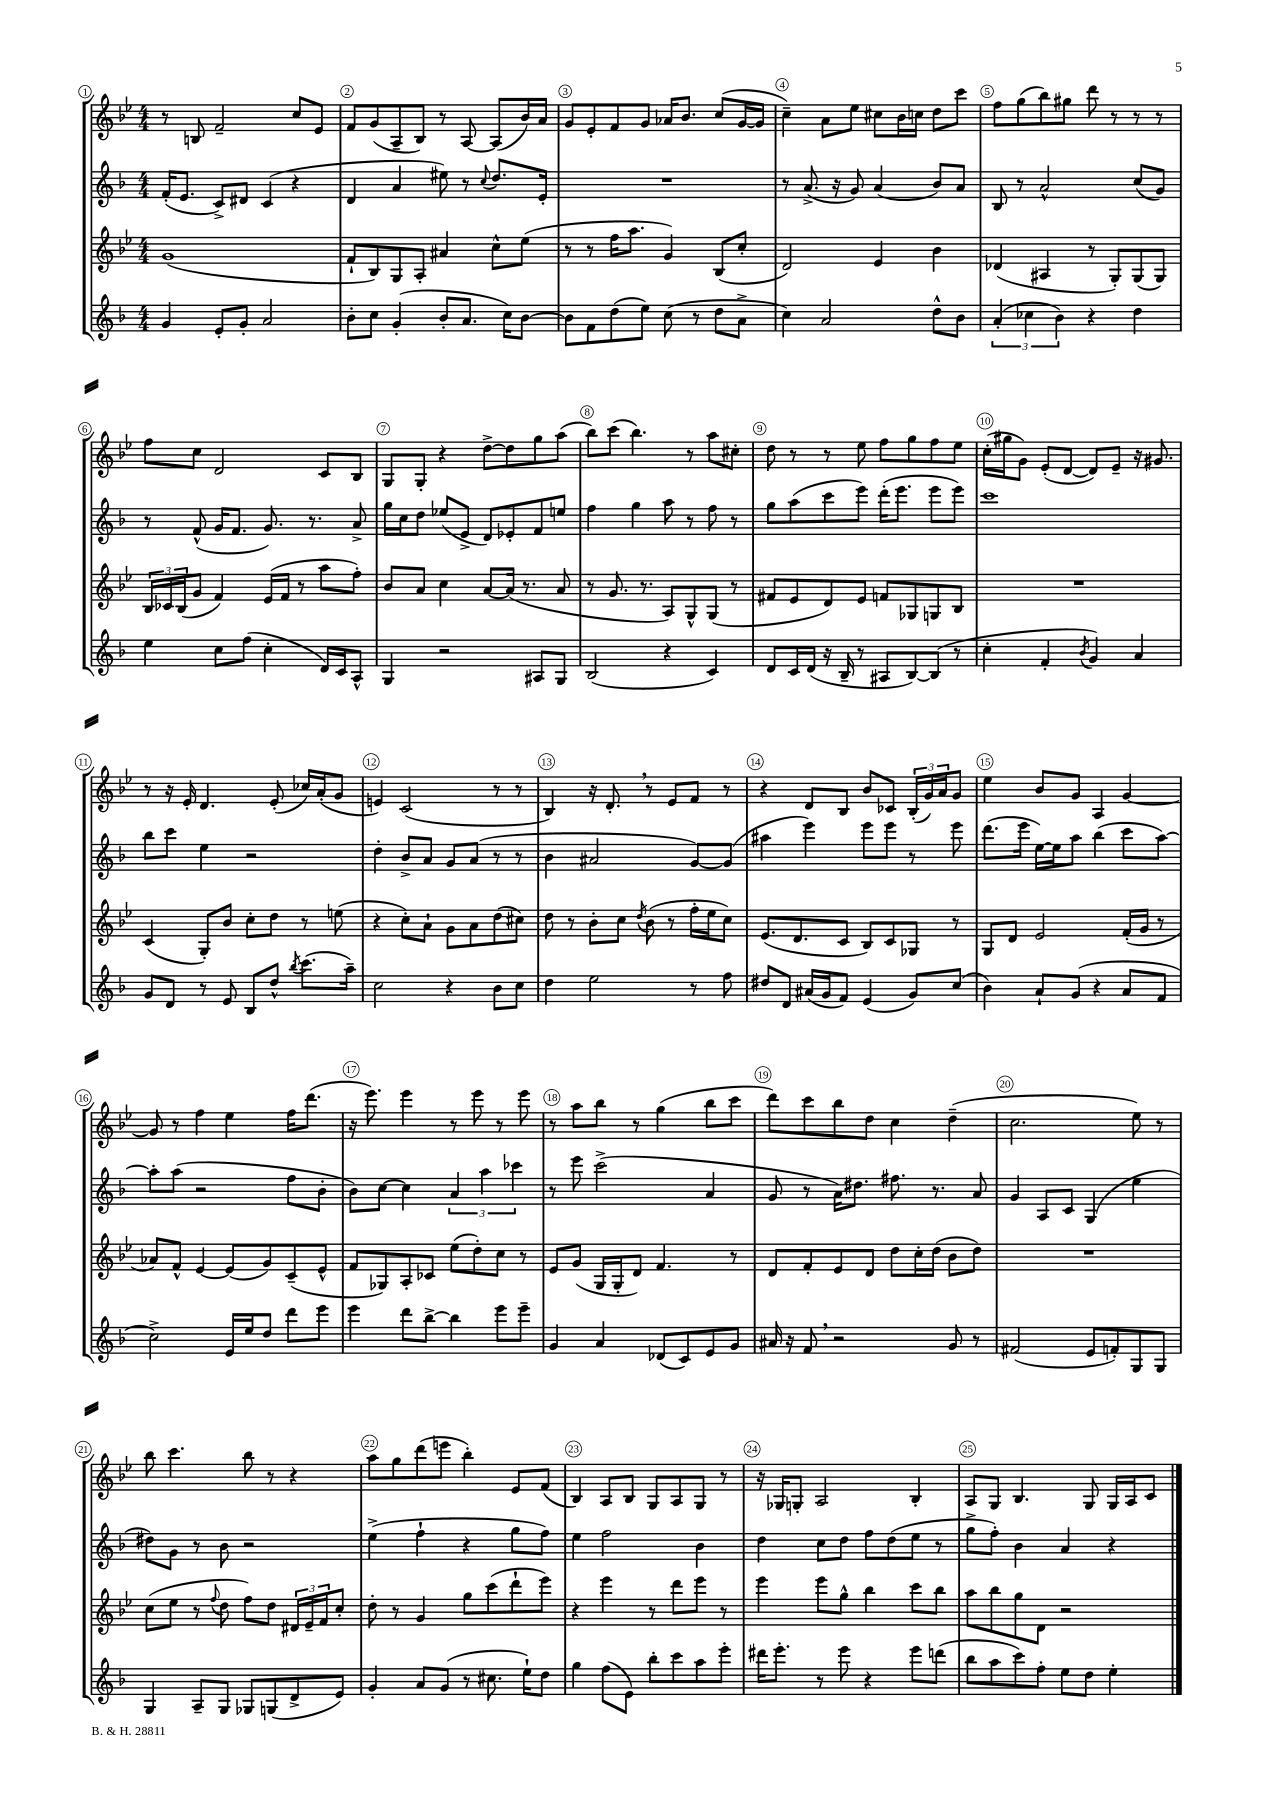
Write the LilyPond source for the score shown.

<<
\new StaffGroup <<
\new Staff = "s0" {
    \clef treble \key bes \major \numericTimeSignature \time 4/4
    r8 b8 f'2-- c''8 ees'8 |
    f'8 g'8( a8-- bes8) r8 a8~ a8( bes'16) a'16 |
    g'8 ees'8-. f'8 g'8 aes'16 bes'8. c''8( g'16~ g'16 |
    c''4--) a'8 ees''8 cis''8 bes'16 c''16 d''8 c'''8 |
    f''8 g''8( bes''8) gis''8 d'''8 r8 r8 r8 |
    f''8 c''8 d'2 c'8 bes8 |
    g8 g8-. r4 d''8~-> d''8 g''8 a''8( |
    bes''8) c'''8( bes''4.) r8 a''8 cis''8-. |
    d''8 r8 r8 ees''8 f''8 g''8 f''8 ees''8 |
    c''16-.( gis''16 g'8) ees'8-.( d'8~ d'8) ees'8-- r16 gis'8. |
    r8 r16 ees'16-. d'4. ees'8-.( ces''16) a'16-.( g'8 |
    e'4) c'2( r8 r8 |
    bes4) r16 d'8.-. \breathe r8 ees'8 f'8 r8 |
    r4 d'8 bes8 bes'8 ces'8 \tuplet 3/2 { bes16-.( g'16) a'16 } g'8 |
    ees''4 bes'8 g'8 a4 g'4~ |
    g'8 r8 f''4 ees''4 f''16 d'''8.( |
    r16 ees'''8.) ees'''4 r8 ees'''8 r8 ees'''8 |
    r8 a''8 bes''8 r8 g''4( bes''8 c'''8 |
    d'''8) c'''8 bes''8 d''8 c''4 d''4--( |
    c''2. ees''8) r8 |
    bes''8 c'''4. bes''8 r8 r4 |
    a''8 g''8 d'''8( e'''8 bes''4-.) ees'8 f'8( |
    bes4) a8 bes8 g8 a8 g8 r8 |
    r16 ges16 g8-. a2 bes4-. |
    a8 g8 bes4. g8 g16 a16 c'8 \bar "|." |
}
\new Staff = "s1" {
    \clef treble \key f \major \numericTimeSignature \time 4/4
    f'16-.( e'8. c'8->) dis'8 c'4( r4 |
    d'4 a'4 eis''8) r8 \appoggiatura { c''8 } d''8. e'16-. |
    R1 |
    r8 a'8.->( r16 g'8) a'4( bes'8) a'8 |
    bes8 r8 a'2-^ c''8( g'8) |
    r8 f'8-^( g'16 f'8. g'8.) r8. a'8-> |
    g''16 c''16 d''8 ees''8( e'8-> d'8) ees'8-. f'8 e''8 |
    f''4 g''4 a''8 r8 f''8 r8 |
    g''8 a''8( c'''8 e'''8) d'''16-.( e'''8. e'''8 e'''8) |
    c'''1 |
    bes''8 c'''8 e''4 r2 |
    d''4-. bes'8-> a'8 g'8 a'8( r8 r8 |
    bes'4 ais'2 g'8~) g'8( |
    ais''4 e'''4) e'''8 e'''8 r8 e'''8 |
    d'''8.( e'''16 e''16~) e''16 a''8 bes''4( c'''8 a''8~) |
    a''8-. a''8( r2 f''8 bes'8-. |
    bes'8) c''8~ c''4 \tuplet 3/2 { a'4 a''4 ces'''4 } |
    r8 e'''8 c'''2->( a'4 |
    g'8 r8 a'16) dis''8. fis''8. r8. a'8 |
    g'4 a8 c'8 g4( e''4 |
    dis''8) g'8 r8 bes'8 r2 |
    e''4->( f''4-! r4 g''8 f''8) |
    e''4 f''2 bes'4 |
    d''4 c''8 d''8 f''8 d''8( e''8 r8 |
    g''8-> f''8-.) bes'4 a'4 r4 \bar "|." |
}
\new Staff = "s2" {
    \clef treble \key bes \major \numericTimeSignature \time 4/4
    g'1( |
    f'8-! bes8) g8 a8-. ais'4 c''8-^ ees''8( |
    r8 r8 f''16 a''8. g'4) bes8( c''8-. |
    d'2) ees'4 bes'4 |
    des'4( ais4 r8 g8-.) g8( g8) |
    \tuplet 3/2 { bes16 ces'16 bes16( } g'8 f'4) ees'16( f'16 r8 a''8 f''8-.) |
    bes'8 a'8 c''4 a'8~ a'16( r8. a'8 |
    r8 g'8. r8. a8) g8-^ g8( r8 |
    fis'8 ees'8 d'8) ees'8 f'8 ges8 g8 bes8 |
    R1 |
    c'4( g8-.) bes'8 c''8-. d''8 r8 e''8( |
    r4 c''8-.) a'8-! g'8 a'8 d''8( cis''8) |
    d''8 r8 bes'8-. c''8 \acciaccatura { d''8 } bes'8( r8 f''16-. ees''16 c''8) |
    ees'8.( d'8. c'8 bes8) c'8 ges8 r8 |
    g8 d'8 ees'2 f'16-.( g'16 r8 |
    aes'8) f'8-^ ees'4~ ees'8( g'8) c'8--( ees'8-^ |
    f'8 ges8) a8-. ces'8 ees''8( d''8-.) c''8 r8 |
    ees'8 g'8( g16 g16-. d'8) f'4. r8 |
    d'8 f'8-. ees'8 d'8 d''8 c''16-. d''16( bes'8 d''8) |
    R1 |
    c''8( ees''8 r8 \appoggiatura { f''8 } d''8 f''8) d''8 \tuplet 3/2 { dis'16 ees'16-- f'16 } c''8-. |
    d''8-. r8 g'4 g''8 c'''8( d'''8-! ees'''8) |
    r4 ees'''4 r8 d'''8 ees'''8 r8 |
    ees'''4 ees'''8 g''8-^ bes''4 c'''8 bes''8 |
    a''8 bes''8 g''8 d'8 r2 \bar "|." |
}
\new Staff = "s3" {
    \clef treble \key f \major \numericTimeSignature \time 4/4
    g'4 e'8-. g'8-. a'2 |
    bes'8-. c''8 g'4-.( bes'8-. a'8. c''16) bes'8~ |
    bes'8 f'8 d''8( e''8) c''8( r8 d''8 a'8-> |
    c''4) a'2 d''8-^ bes'8 |
    \tuplet 3/2 { a'4-.( ces''4 bes'4) } r4 d''4 |
    e''4 c''8 f''8( c''4-. d'16) c'16 a8-^ |
    g4 r2 ais8 g8 |
    bes2( r4 c'4) |
    d'8 c'16 d'16( r16 bes16-- r8 ais8 bes8~) bes8( r8 |
    c''4-. f'4-. \acciaccatura { bes'8 } g'4) a'4 |
    g'8 d'8 r8 e'8 bes8 d''8-^ \acciaccatura { bes''8 } c'''8.( a''16--) |
    c''2 r4 bes'8 c''8 |
    d''4 e''2 r8 f''8 |
    dis''8 d'8 ais'16( g'16 f'8) e'4( g'8) c''8( |
    bes'4) a'8-! g'8( r4 a'8 f'8 |
    c''2->) e'16 e''16 d''8 d'''8 e'''8 |
    e'''4 d'''8 bes''8~-> bes''4 e'''8 e'''8-- |
    g'4 a'4 des'8( c'8) e'8 g'8 |
    ais'16 r16 f'8 \breathe r2 g'8 r8 |
    fis'2( e'8 f'8-.) g8 g8 |
    g4 a8-- g8 ges8 g8( d'8-> e'8) |
    g'4-. a'8 g'8( r8 cis''8. e''16-!) d''8 |
    g''4 f''8( e'8) bes''8-. c'''8 a''8 e'''8-. |
    dis'''16 e'''8.-. r8 e'''8 r4 e'''8 d'''8( |
    bes''8 a''8 c'''8) f''8-. e''8 d''8 e''4-. \bar "|." |
}
>>
>>
\layout { \context { \Score \override BarNumber.break-visibility = ##(#f #t #t) barNumberVisibility = #all-bar-numbers-visible \override BarNumber.stencil = #(make-stencil-circler 0.1 0.3 ly:text-interface::print) } }
